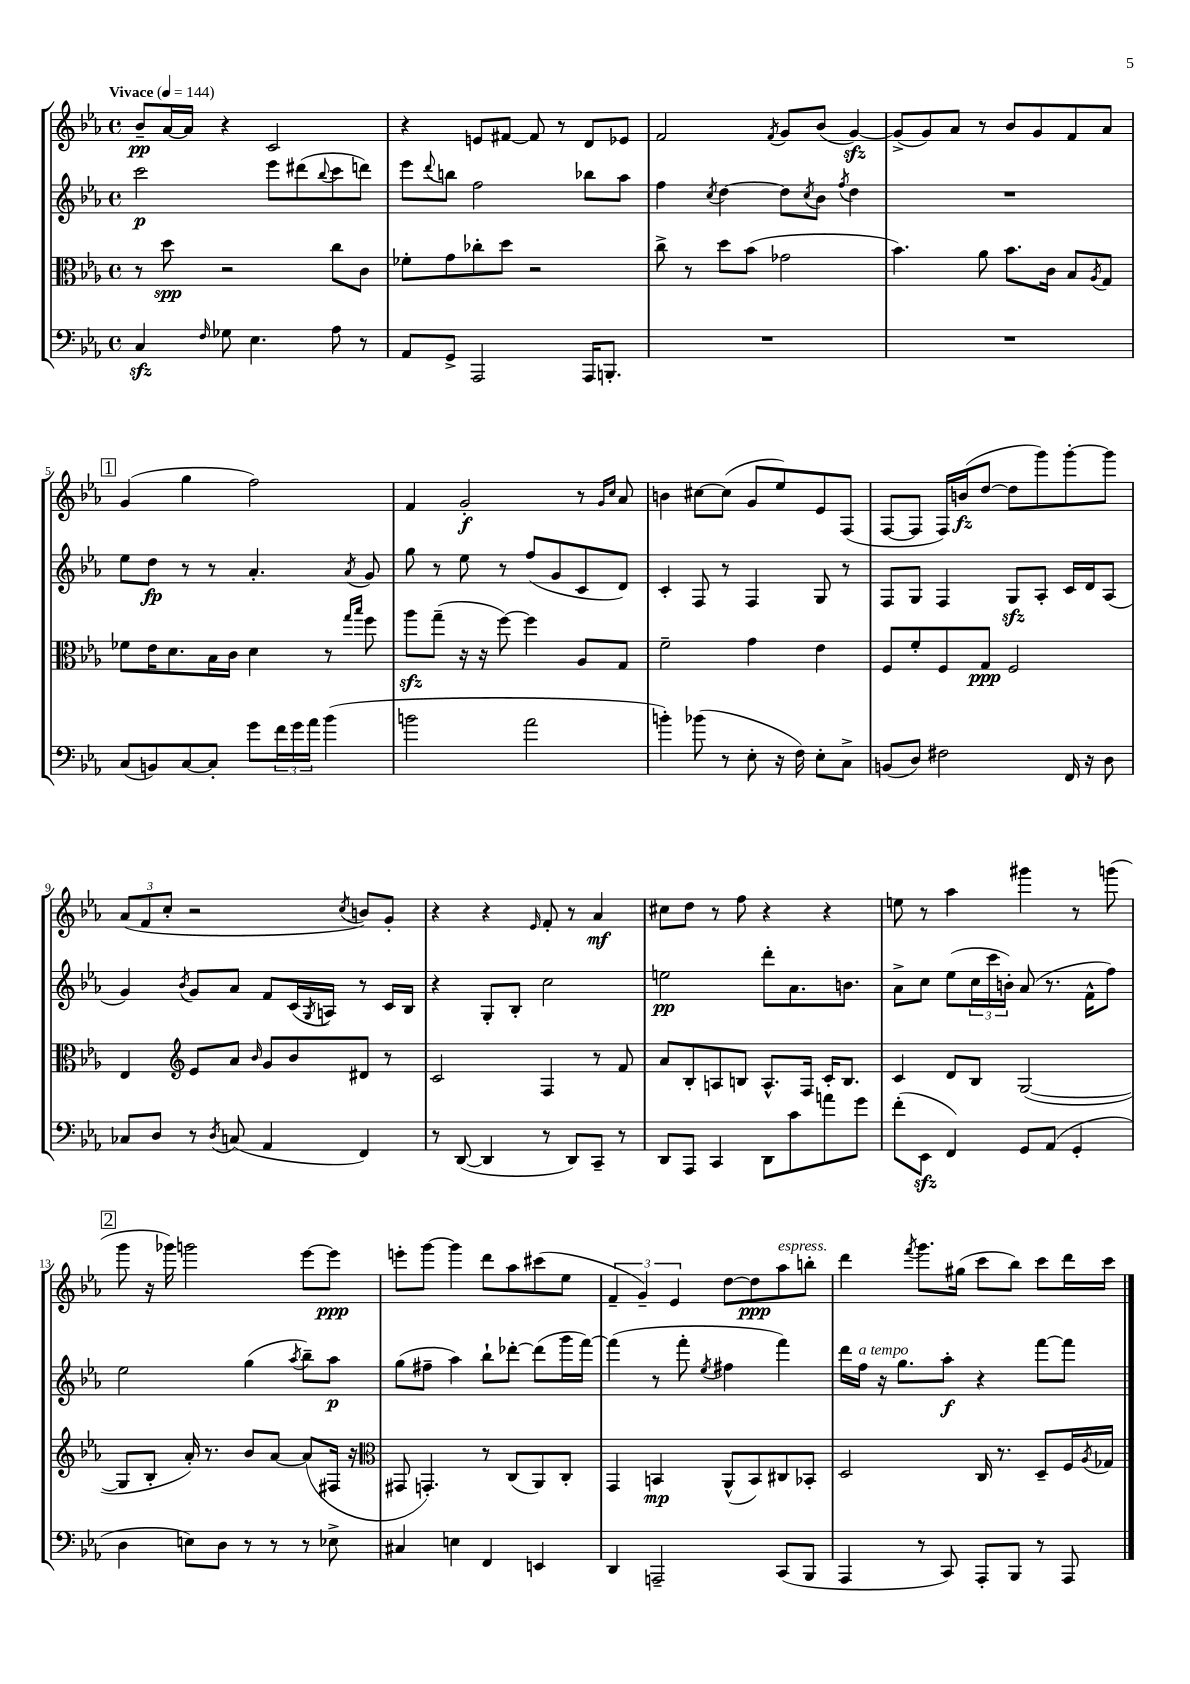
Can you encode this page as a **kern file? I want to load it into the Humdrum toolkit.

**kern	**kern	**dynam	**kern	**dynam	**kern	**dynam
*part4	*part3	*part3	*part2	*part2	*part1	*part1
*staff4	*staff3	*staff3	*staff2	*staff2	*staff1	*staff1
*clefF4	*clefC3	*	*clefG2	*	*clefG2	*
*k[b-e-a-]	*k[b-e-a-]	*	*k[b-e-a-]	*	*k[b-e-a-]	*
*M4/4	*M4/4	*	*M4/4	*	*M4/4	*
*met(c)	*met(c)	*	*met(c)	*	*met(c)	*
*MM144	*MM144	*	*MM144	*	*MM144	*
=1	=1	=1	=1	=1	=1	=1
!	!	!	!	!	!LO:TX:a:B:t=Vivace	!
4Czz/	8r	.	2ccc\	p	8b-~/L	pp
.	8dd\	spp	.	.	[16a-/L	.
.	.	.	.	.	16a-/JJ]	.
16qqF/	.	.	.	.	.	.
8G-X\	2r	.	.	.	4r	.
4.E-\	.	.	.	.	.	.
.	.	.	8eee-\L	.	2c/	.
.	.	.	(8ddd#X\	.	.	.
.	.	.	8qqbb-/	.	.	.
8A-\	8cc\L	.	8ccc\	.	.	.
8r	8c\J	.	8dddn\J)	.	.	.
=2	=2	=2	=2	=2	=2	=2
8AA-/L	8f-X'\L	.	8eee-\L	.	4r	.
.	.	.	8qqddd/	.	.	.
8GG^/J	8g\	.	8bbn\J	.	.	.
2AAA-/	8cc-X'\	.	2ff\	.	8en/L	.
.	8dd\J	.	.	.	[8f#X/J	.
.	2r	.	.	.	8f#/]	.
.	.	.	.	.	8r	.
16AAA-/KL	.	.	8bb-X\L	.	8d/L	.
8.BBBn'/J	.	.	.	.	.	.
.	.	.	8aa-\J	.	8e-X/J	.
=3	=3	=3	=3	=3	=3	=3
1r	8cc^\	.	4ff\	.	2f/	.
.	8r	.	.	.	.	.
.	.	.	8qcc/	.	.	.
.	8dd\L	.	[4dd\	.	.	.
.	(8b-\J	.	.	.	.	.
.	.	.	.	.	8qf/	.
.	2g-X\	.	8dd\L]	.	8g/L	.
.	.	.	8qcc/	.	.	.
.	.	.	8b-\J	.	(8b-/J	.
.	.	.	8qff/	.	.	.
.	.	.	4dd\	.	[4gzz/)	.
=4	=4	=4	=4	=4	=4	=4
1r	4.b-\)	.	1r	.	(8g^/L]	.
.	.	.	.	.	8g/)	.
.	.	.	.	.	8a-/J	.
.	8a-\	.	.	.	8r	.
.	8.b-\L	.	.	.	8b-/L	.
.	.	.	.	.	8g/	.
.	16c\Jk	.	.	.	.	.
.	8B-/L	.	.	.	8f/	.
.	8qA-/	.	.	.	.	.
.	8G/J	.	.	.	8a-/J	.
!!LO:LB:g=z
!!LO:REH:place=s1:t=1
=5	=5	=5	=5	=5	=5	=5
(8C/L	8f-X\L	.	8ee-\L	.	(4g/	.
8BBn/)	16e-\K	.	8dd\J	fp	.	.
.	8.d\	.	.	.	.	.
[8C/	.	.	8r	.	4gg\	.
8C'/J]	16B-\L	.	8r	.	.	.
.	16c\JJ	.	.	.	.	.
8g\L	4d\	.	4.a-'/	.	2ff\)	.
24f\L	.	.	.	.	.	.
24g\	.	.	.	.	.	.
24a-\JJ	.	.	.	.	.	.
(4b-\	8r	.	.	.	.	.
.	16qqgg/LL	.	.	.	.	.
.	16qqbb-/JJ	.	8qa-/	.	.	.
.	8ff\	.	8g/	.	.	.
=6	=6	=6	=6	=6	=6	=6
2bn\	8aa-zz\L	.	8gg\	.	4f/	.
.	(8gg~\J	.	8r	.	.	.
.	16r	.	8ee-\	.	2g'/	f
.	16r	.	.	.	.	.
.	[8ff\)	.	8r	.	.	.
2a-\	4ff\]	.	(8ff/L	.	.	.
.	.	.	8g/	.	.	.
.	8A-/L	.	8c/	.	8r	.
.	.	.	.	.	16qqg/LL	.
.	.	.	.	.	16qqcc/JJ	.
.	8G/J	.	8d/J)	.	8a-/	.
=7	=7	=7	=7	=7	=7	=7
4bn'\)	2f~\	.	4c'/	.	4bn\	.
(8b-X\	.	.	8F/	.	[8cc#X\L	.
8r	.	.	8r	.	(8cc#\J]	.
8E-'\	4g\	.	4F/	.	8g/L	.
16r	.	.	.	.	8ee-/)	.
16F\)	.	.	.	.	.	.
8E-'\L	4e-\	.	8G/	.	8e-/	.
8C^\J	.	.	8r	.	(8F/J	.
=8	=8	=8	=8	=8	=8	=8
(8BBn/L	8F/L	.	8F/L	.	[8F/L	.
8D/J)	8f'/	.	8G/J	.	8F/J]	.
2F#X\	8F/	.	4F/	.	16F/LL)	.
.	.	.	.	.	(16bn/J	fz
.	8G/J	ppp	.	.	[8dd/J	.
.	2F/	.	8Gzz/L	.	8dd\L]	.
.	.	.	8A-'/J	.	8ggg\)	.
16FF/	.	.	16c/LL	.	[8ggg'\	.
16r	.	.	16d/J	.	.	.
8D\	.	.	(8A-/J	.	8ggg\J]	.
!!LO:LB:g=z
=9	=9	=9	=9	=9	=9	=9
8C-X/L	4E-/	.	4g/)	.	(12a-/L	.
.	.	.	.	.	12f/	.
8D/J	.	.	.	.	.	.
.	.	.	.	.	12cc'/J	.
*	*clefG2	*	*	*	*	*
.	.	.	8qb-/	.	.	.
8r	8e-/L	.	8g/L	.	2r	.
8qD/	.	.	.	.	.	.
(8Cn/	8a-/J	.	8a-/J	.	.	.
.	16qqb-/	.	.	.	.	.
4AA-/	8g/L	.	8f/L	.	.	.
.	8b-/	.	(16c/L	.	.	.
.	.	.	8qG/	.	.	.
.	.	.	16An/JJ)	.	.	.
.	.	.	.	.	8qcc/	.
4FF/)	8d#X/J	.	8r	.	8bn/L)	.
.	8r	.	16c/LL	.	8g'/J	.
.	.	.	16B-/JJ	.	.	.
=10	=10	=10	=10	=10	=10	=10
8r	2c/	.	4r	.	4r	.
([8DD/	.	.	.	.	.	.
4DD/]	.	.	8G'/L	.	4r	.
.	.	.	8B-'/J	.	.	.
.	.	.	.	.	16qqe-/	.
8r	4F/	.	2cc\	.	8f'/	.
8DD/L)	.	.	.	.	8r	.
8CC~/J	8r	.	.	.	4a-/	mf
8r	8f/	.	.	.	.	.
=11	=11	=11	=11	=11	=11	=11
8DD/L	8a-/L	.	2een\	pp	8cc#X\L	.
8AAA-/J	8B-'/	.	.	.	8dd\J	.
4CC/	8An/	.	.	.	8r	.
.	8Bn/J	.	.	.	8ff\	.
8DD\L	8.A^^/L	.	8ddd'\L	.	4r	.
8c\	.	.	8.a-\	.	.	.
.	16F/Jk	.	.	.	.	.
8an\	16c'/KL	.	.	.	4r	.
.	8.B/J	.	8.bn\J	.	.	.
8g\J	.	.	.	.	.	.
=12	=12	=12	=12	=12	=12	=12
(8f'\L	4c/	.	8a-^\L	.	8een\	.
8EE-zz\J	.	.	8cc\J	.	8r	.
4FF/)	8d/L	.	(8ee-\L	.	4aa-\	.
.	8B-/J	.	24cc\L	.	.	.
.	.	.	24ccc\	.	.	.
.	.	.	24bn'\JJ)	.	.	.
8GG/L	([2G/	.	(8a-/	.	4ggg#X\	.
(8AA-/J	.	.	8.r	.	.	.
4GG'/	.	.	.	.	8r	.
.	.	.	16f^^\KL	.	.	.
.	.	.	8ff\J)	.	(8gggn\	.
!!LO:LB:g=z
!!LO:REH:place=s1:t=2
=13	=13	=13	=13	=13	=13	=13
4D\	8G/L]	.	2ee-\	.	8ggg\	.
.	8B-'/J	.	.	.	16r	.
.	.	.	.	.	16ggg-X\)	.
8En\L)	16a-'/)	.	.	.	2gggn\	.
.	8.r	.	.	.	.	.
8D\J	.	.	.	.	.	.
8r	8b-/L	.	(4gg\	.	.	.
8r	[8a-/J	.	.	.	.	.
.	.	.	8qaa-/	.	.	.
8r	(8a-/L]	.	8bb-~\L)	.	[8eee-\L	.
8E-X^\	16F#X/Jk	.	8aa-\J	p	8eee-\J]	ppp
.	16r	.	.	.	.	.
=14	=14	=14	=14	=14	=14	=14
*	*clefC3	*	*	*	*	*
4C#X/	8GG#X/	.	(8gg\L	.	8eeen'\L	.
.	4.GGn'/)	.	8ff#X~\J	.	[8ggg\J	.
4En\	.	.	4aa-\)	.	4ggg\]	.
4FF/	8r	.	8bb-`\L	.	8ddd\L	.
.	(8C/L	.	[8ddd-X'\J	.	8aa-\	.
4EEn/	8AA-/)	.	(8ddd-\L]	.	(8ccc#X\	.
.	8C'/J	.	16ggg\L	.	8ee-\J	.
.	.	.	[16fff\JJ)	.	.	.
=15	=15	=15	=15	=15	=15	=15
4DD/	4GG/	.	(4fff\]	.	6f~/	.
.	.	.	.	.	6g~/)	.
2AAAn~/	4BBn/	mp	8r	.	.	.
.	.	.	.	.	6e-/	.
.	.	.	8fff'\	.	.	.
.	.	.	8qee-/	.	.	.
.	(8AA-^^/L	.	4ff#X\	.	[8dd\L	.
.	8BB/)	.	.	.	8dd\]	ppp
!	!	!	!	!	!LO:TX:a:i:t=espress.	!
(8CC/L	8C#X/	.	4fff\)	.	8aa-\	.
8BBB-/J	8BB-X'/J	.	.	.	8bbn'\J	.
=16	=16	=16	=16	=16	=16	=16
4AAA-/	2D/	.	16ddd\LL	.	4ddd\	.
!	!	!	!LO:TX:a:i:t=a tempo	!	!	!
.	.	.	16ff\JJ	.	.	.
.	.	.	16r	.	.	.
.	.	.	8.gg\L	.	.	.
.	.	.	.	.	8qfff/	.
8r	.	.	.	.	8.ggg\L	.
8CC/)	.	.	8aa-'\J	f	.	.
.	.	.	.	.	(16gg#X\Jk	.
8AAA-'/L	16C/	.	4r	.	8ccc\L	.
.	8.r	.	.	.	.	.
8BBB-/J	.	.	.	.	8bb-\J)	.
8r	8D~/L	.	[8fff\L	.	8ccc\L	.
8AAA-/	16F/L	.	8fff\J]	.	16ddd\L	.
.	8qA-/	.	.	.	.	.
.	16G-X/JJ	.	.	.	16ccc\JJ	.
==	==	==	==	==	==	==
*-	*-	*-	*-	*-	*-	*-
